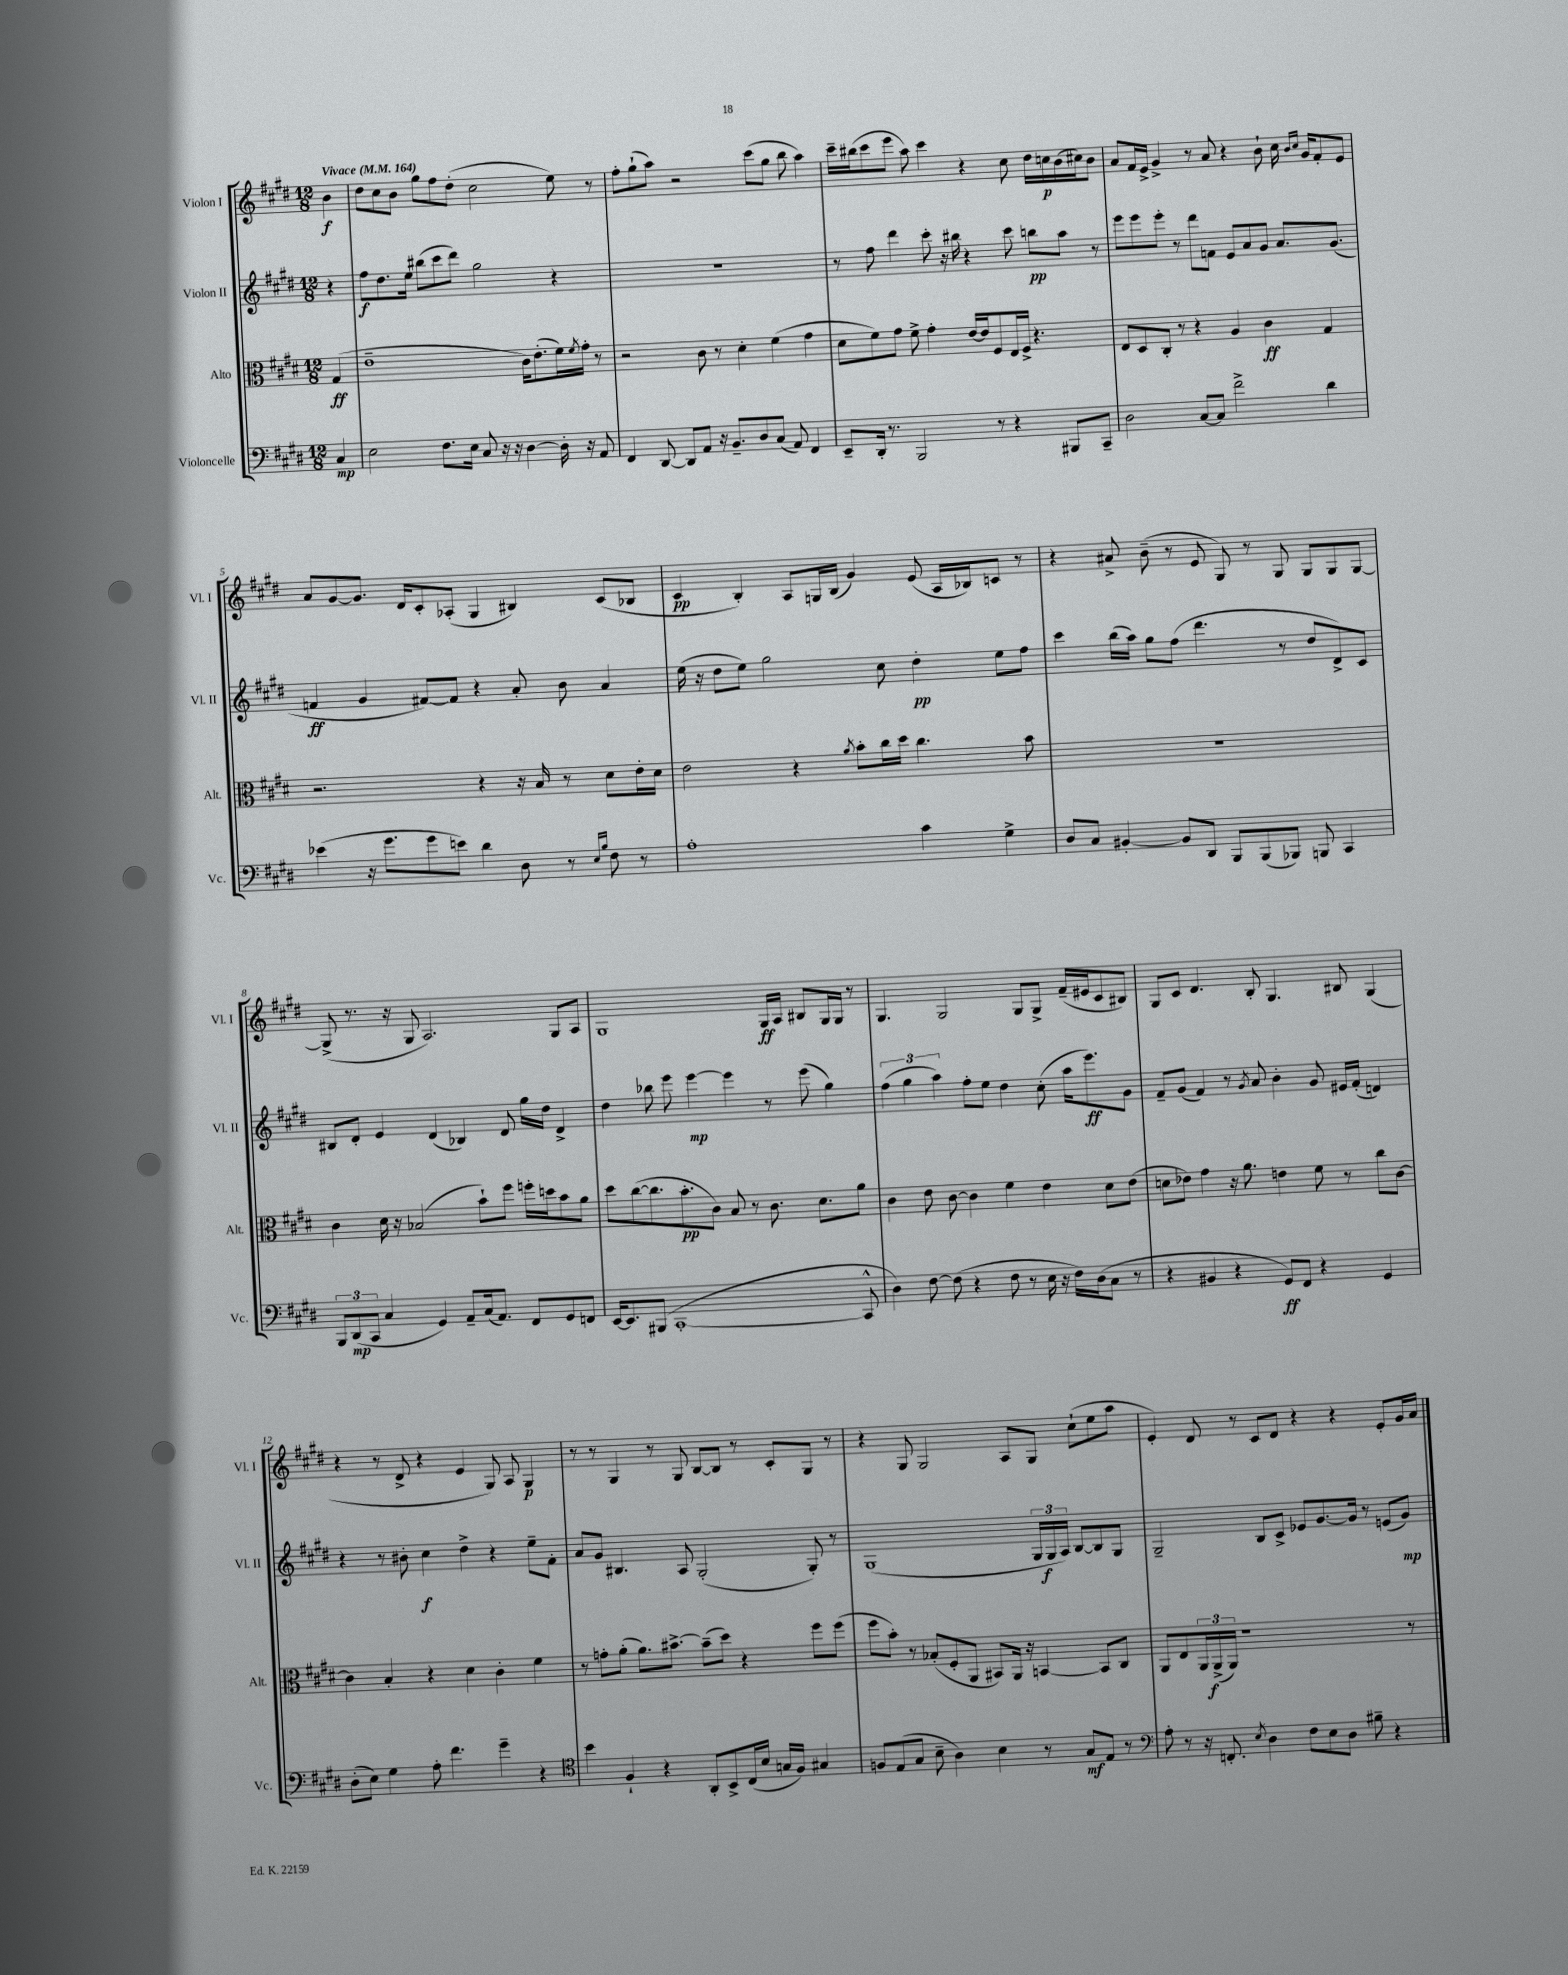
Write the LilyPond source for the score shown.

<<
\new StaffGroup <<
\new Staff = "s0" \with { instrumentName = "Violon I" shortInstrumentName = "Vl. I" } {
    \clef treble \key e \major \numericTimeSignature \time 12/8 \partial 4 \tempo "Vivace" 4 = 164
    b'4\f |
    dis''8 cis''8 b'8 gis''8 fis''8 dis''8-.( cis''2 e''8) r8 |
    fis''8-. gis''8-!( a''8) r2 cis'''8( gis''8 b''8 a''4) |
    cis'''16-- bis''16( cis'''8 e'''8 a''8) cis'''4 r4 cis''8 dis''16 c''16\p b'16( cis''16) b'8 |
    a'8 fis'16 e'16-> gis'4-> r8 a'8 r4 b'8-! cis''16 \grace { b'16 cis''16 } gis'16 fis'8-. e'8 |
    a'8 gis'8~ gis'8. dis'16 cis'8-. aes8-.( gis4 bis4) cis'8( bes8 |
    cis'4\pp b4-.) a8 g16 b16( gis'4) e'8( a16 bes16) c'8 r8 |
    r4 ais'8-> b'8--( r8 e'8 gis8) r8 gis8 gis8 gis8 gis8~ |
    gis8->( r8. r16 gis8 a2.) gis8 a8 |
    gis1 gis16\ff a16 bis8 gis16 gis16 r8 |
    gis4. gis2 gis8 gis8-> fis'16--( eis'16 cis'8 bis8) |
    gis8 cis'8 dis'4. b8-. gis4. bis8 gis4( |
    r4 r8 dis'8-> r4 e'4 gis8) a8 gis4\p |
    r8 r8 gis4 r8 gis8 b8~ b8 r8 cis'8-. gis8 r8 |
    r4 gis8 gis2 a8 gis8 cis''8-!( e''8 a''8 |
    e'4-.) dis'8 r8 cis'8 dis'8 r4 r4 e'8-. gis'16 a'16 \bar "|." |
}
\new Staff = "s1" \with { instrumentName = "Violon II" shortInstrumentName = "Vl. II" } {
    \clef treble \key e \major \numericTimeSignature \time 12/8 \partial 4
    r4 |
    fis''8\f dis''8. e''16 bis''8( cis'''8 dis'''8) gis''2 r4 |
    R1. |
    r8 fis''8 dis'''4 cis'''8-. r16 bis''16 r4 cis'''8 b''8\pp a''8 r8 |
    e'''8 e'''8 e'''8-. r8 dis'''8 f'8 e'8 a'8 gis'8 a'8. gis'8.( |
    f'4\ff gis'4 fis'8~) fis'8 r4 a'8-. b'8 a'4 |
    e''16( r16 dis''8 e''8) gis''2 cis''8 dis''4-.\pp e''8 fis''8 |
    cis'''4 b''16( a''16) gis''8 fis''8( dis'''4. r8 dis''8 dis'8->) cis'8 |
    bis8 dis'8-. e'4 dis'4( bes4) dis'8 gis''16 dis''16 dis'4-> |
    dis''4 bes''8 e'''8 e'''4~\mp e'''4 r8 e'''8( gis''4) |
    \tuplet 3/2 { fis''4( gis''4 a''4) } fis''8-. e''8 dis''4 cis''8-.( a''16 e'''8.\ff) gis'8 |
    fis'8-- gis'8( fis'4) r8 \acciaccatura { gis'8 } a'8 b'4-. gis'8 eis'16 fis'16-.( d'4) |
    r4 r8 bis'8-. cis''4\f dis''4-> r4 e''8-- fis'8-. |
    a'8 gis'8 bis4. a8 gis2-.( gis8-.) r8 |
    gis1( \tuplet 3/2 { gis16 gis16\f a16) } b8~ b8 gis8 |
    gis2-- b8 cis'8-> ees'8 gis'8.~ gis'16 r8 e'8( gis'8\mp) \bar "|." |
}
\new Staff = "s2" \with { instrumentName = "Alto" shortInstrumentName = "Alt." } {
    \clef alto \key e \major \numericTimeSignature \time 12/8 \partial 4
    gis4\ff( |
    e'1-- cis'16) e'8.-.( fis'16) \acciaccatura { fis'8 } gis'16-. r8 |
    r2 cis'8 r8 dis'4-. fis'4( gis'4 |
    dis'8 fis'8) gis'8 fis'8-> gis'4-. e'16~ e'16 fis8 e16 fis16-> r4. |
    e8 dis8 cis8-. r8 r4 a4 cis'4\ff gis4 |
    r2. r4 r16 b16 r8 dis'8 e'16-. dis'16 |
    e'2 r4 \acciaccatura { a'8 } b'8-. cis''16 dis''16 cis''4. b'8 |
    R1. |
    cis'4 dis'16 r16 bes2( b'8-!) fis''8 f''16-. d''16 b'8 a'8 |
    dis''8 cis''8~( cis''8. b'8.-.\pp cis'8) b8 r8 cis'8. dis'8. a'8 |
    cis'4 e'8 cis'8~ cis'4 fis'4 e'4 dis'8 e'8( |
    d'8 ees'8) gis'4 r16 a'8. e'4 fis'8 r8 cis''8 cis'8~ |
    cis'4 b4-. r4 dis'4 cis'4-. fis'4 |
    r8 g'8-. a'8-.( a'8.) bis'8.~-> bis'8--( dis''8) r4 fis''8 fis''8( |
    fis''8 b'8-.) r8 bes8-.( fis8-. a,8 bis,8) a,16 r16 b,4~ b,8 cis8 |
    a,8 e8 \tuplet 3/2 { a,16 a,16->\f( a,16) } r1 r8 \bar "|." |
}
\new Staff = "s3" \with { instrumentName = "Violoncelle" shortInstrumentName = "Vc." } {
    \clef bass \key e \major \numericTimeSignature \time 12/8 \partial 4
    cis4\mp |
    e2 fis8. e16 cis8 r16 r16 dis4~ dis16-. r16 a,8 |
    fis,4 dis,8~ dis,8 a,8 r16 b,8.-- dis8 cis8( a,8) fis,4 |
    e,8-- dis,16-. r8. b,,2 r8 r4 bis,,8 cis,8-- |
    dis2 cis8~ cis8 fis'2-> dis'4 |
    ees'4( r16 gis'8. gis'8 e'8) dis'4 dis8 r8 \grace { e16 b16 } fis8 r8 |
    a1-. cis'4 gis4-> |
    dis8 cis8 bis,4~-. bis,8 dis,8 b,,8 b,,8( bes,,8) b,,8 cis,4 |
    \tuplet 3/2 { b,,8 dis,8\mp( cis,8 } cis4 gis,4) a,8-- cis16( a,8.) fis,8 gis,8 f,8 |
    e,16~ e,8. bis,,8( cis,1~-. cis,8-^ |
    dis4) fis8~ fis8( r4 fis8 r8 e16 r16 fis16) dis16( cis8 r8 |
    r4 bis,4 r4 gis,8\ff) fis,8 r4 gis,4 |
    dis8-.( e8) gis4 a8-. fis'4. gis'4-- r4 |
    \clef tenor b'4 fis4-! r4 a,8-. b,8-> cis16( b16 g16 fis16) gis4 |
    f8 e8( gis8 b8-- a4) b4 r8 gis8\mf e8 r8 |
    \clef bass a8-. r8 r16 f,8.-. \acciaccatura { e8 } dis4 fis8 e8 dis8 bis8-- r4 \bar "|." |
}
>>
>>
